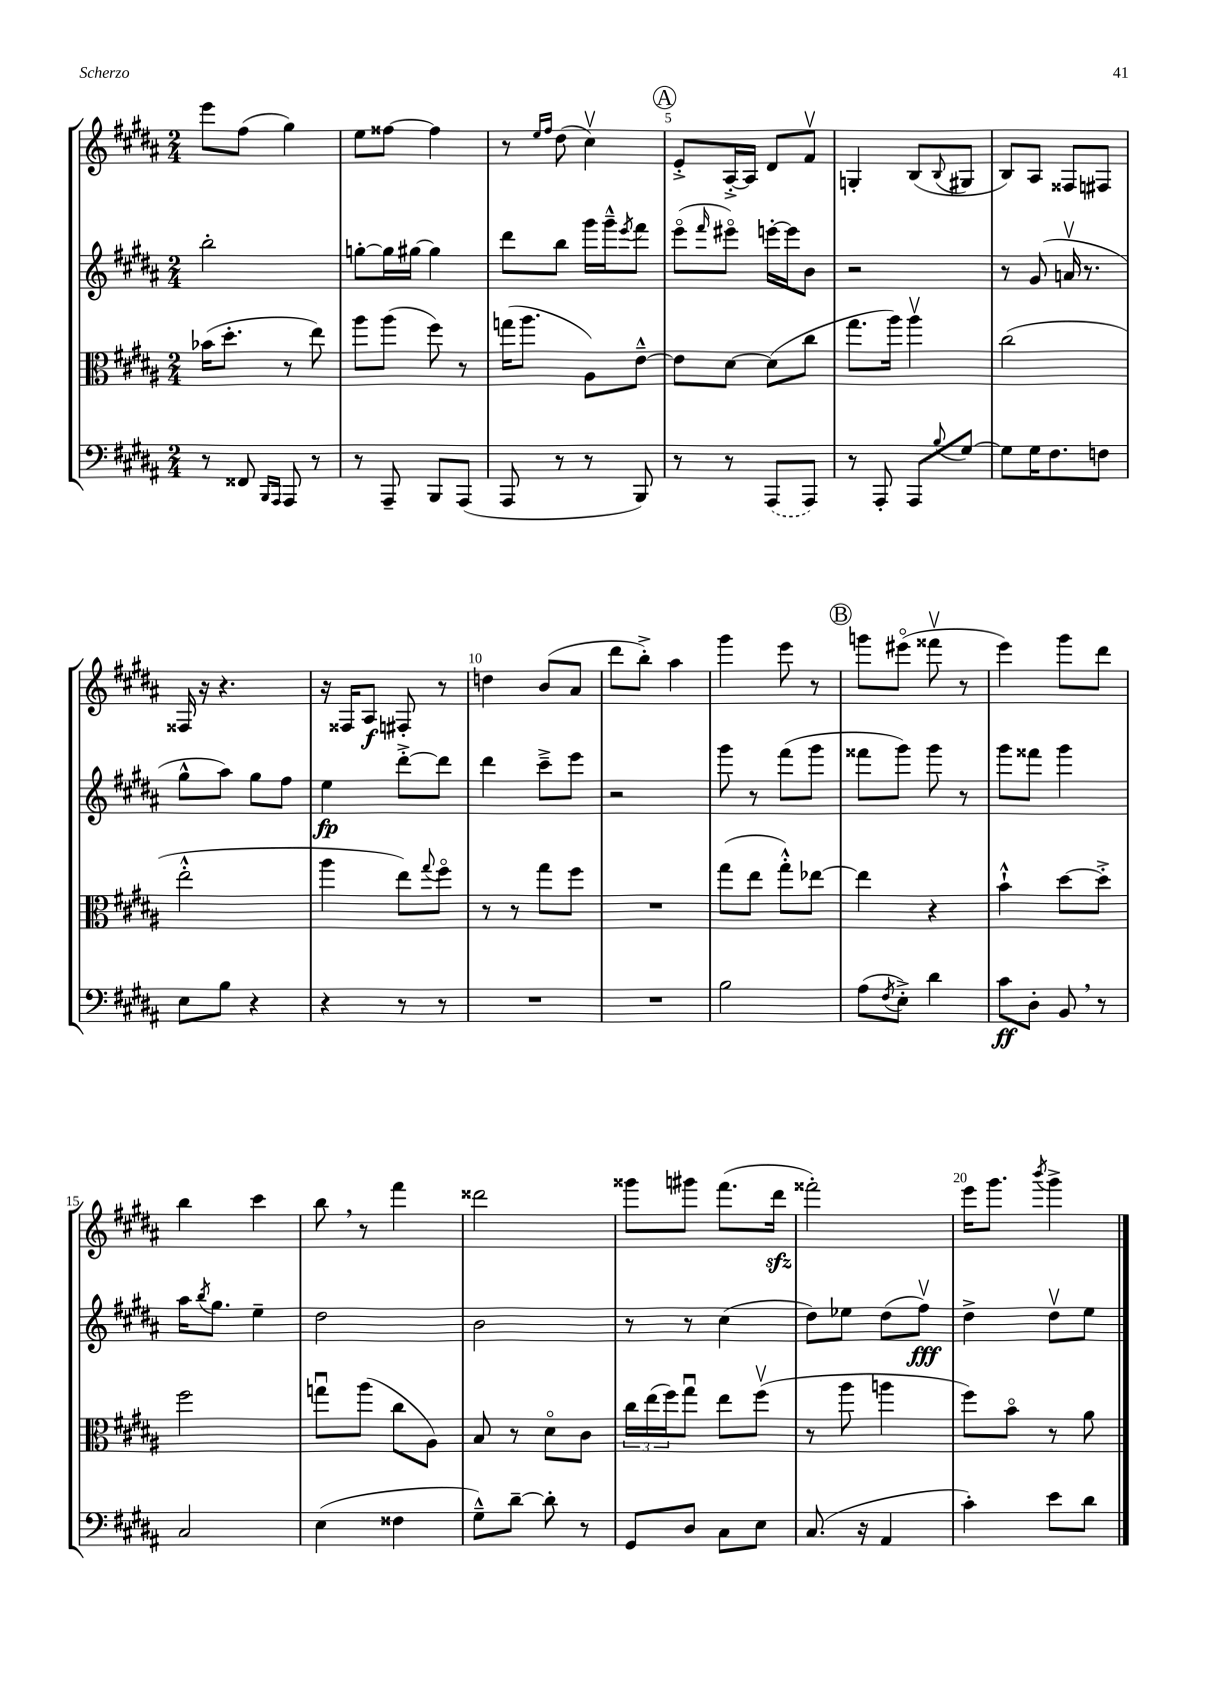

**kern	**kern	**kern	**kern
*staff4	*staff3	*staff2	*staff1
*clefF4	*clefC3	*clefG2	*clefG2
*k[f#c#g#d#a#]	*k[f#c#g#d#a#]	*k[f#c#g#d#a#]	*k[f#c#g#d#a#]
*M2/4	*M2/4	*M2/4	*M2/4
8r	(16b-	2bb'	8eee
.	8.dd#'	.	.
8FF##	.	.	(8ff#
16qqBBB	.	.	.
16qqAAA#	.	.	.
8AAA#	8r	.	4gg#)
8r	8ee)	.	.
=	=	=	=
8r	8aa#	[8gg'	8ee
8AAA#~	(8aa#	16gg]	[8ff##
.	.	[16gg#	.
8BBB	8ff#)	4gg#]	4ff##]
(8AAA#	8r	.	.
=	=	=	=
8AAA#	(16gg	8ddd#	8r
.	8.aa#	.	.
.	.	.	16qqee
.	.	.	16qqff#
8r	.	8bb	(8dd#
8r	8A#)	16ggg#	4cc#v)
.	.	16ggg#~^^	.
.	.	8qeee	.
8BBB)	[8e~^^	8fff#	.
=	=	=	=
8r	8e]	(8eeeo	8e'^
.	.	16qqfff#	.
8r	[8d#	8eee#o)	[16A#'^
.	.	.	16A#]
(8AAA#	(8d#]	[16eee'	8d#
.	.	16eee]	.
8AAA#)	8cc#	8b	8f#v
=	=	=	=
8r	8.gg#	2r	4G'
8AAA#'	.	.	.
.	16aa#)	.	.
8AAA#	4aa#v	.	(8B
8qqB	.	.	8qqB
[8G#	.	.	8G#
=	=	=	=
8G#]	(2cc#	8r	8B)
16G#	.	(8g#	8A#
8.F#	.	.	.
.	.	16av	8F##
.	.	8.r	.
8F	.	.	8F#
=	=	=	=
8E	2ee'^^	8gg#^^	16F##
.	.	.	16r
8B	.	8aa#)	4.r
4r	.	8gg#	.
.	.	8ff#	.
=	=	=	=
4r	4aa#	4ee	16r
.	.	.	16F##
.	.	.	8A#
8r	8ee)	[8ddd#'^	8F#'
.	8qqgg#	.	.
8r	8ff#o	8ddd#]	8r
=	=	=	=
2r	8r	4ddd#	4dd
.	8r	.	.
.	8gg#	8ccc#~^	(8b
.	8ff#	8eee	8a#
=	=	=	=
2r	2r	2r	8ddd#
.	.	.	8bb'^)
.	.	.	4aa#
=	=	=	=
2B	(8gg#	8ggg#	4ggg#
.	8ee	8r	.
.	8gg#'^^)	(8fff#	8eee
.	[8ee-	8ggg#	8r
=	=	=	=
(8A#	4ee-]	8fff##	8ggg
8qF#	.	.	.
8E'^)	.	8ggg#)	(8eee#o
4d#	4r	8ggg#	8fff##v
.	.	8r	8r
=	=	=	=
8c#	4b`^^	8ggg#	4eee)
8D#'	.	8fff##	.
8BB	[8dd#	4ggg#	8ggg#
8r	8dd#'^]	.	8ddd#
=	=	=	=
2C#	2ff#	16aa#	4bb
.	.	8qbb	.
.	.	8.gg#	.
.	.	4ee~	4ccc#
=	=	=	=
(4E	8ggu	2dd#	8bb
.	(8aa#	.	8r
4F##	8cc#	.	4fff#
.	8A#)	.	.
=	=	=	=
8G#~^^)	8B	2b	2ddd##
[8d#~	8r	.	.
8d#']	8d#o	.	.
8r	8c#	.	.
=	=	=	=
8GG#	24cc#	8r	8ggg##
.	(24ee	.	.
.	24ff#)	.	.
8D#	8gg#u	8r	8ggg#
8C#	8ee	(4cc#	(8.fff#
8E	(8ff#v	.	.
.	.	.	16ddd#
=	=	=	=
(8.C#	8r	8dd#)	2fff##')
.	8aa#	8ee-	.
16r	.	.	.
4AA#	4aa	(8dd#	.
.	.	8ff#v)	.
=	=	=	=
4c#')	8ff#)	4dd#^	16eee
.	.	.	8.ggg#
.	8bo	.	.
.	.	.	8qbbb
8e	8r	8dd#v	4ggg#^
8d#	8a#	8ee	.
==	==	==	==
*-	*-	*-	*-
